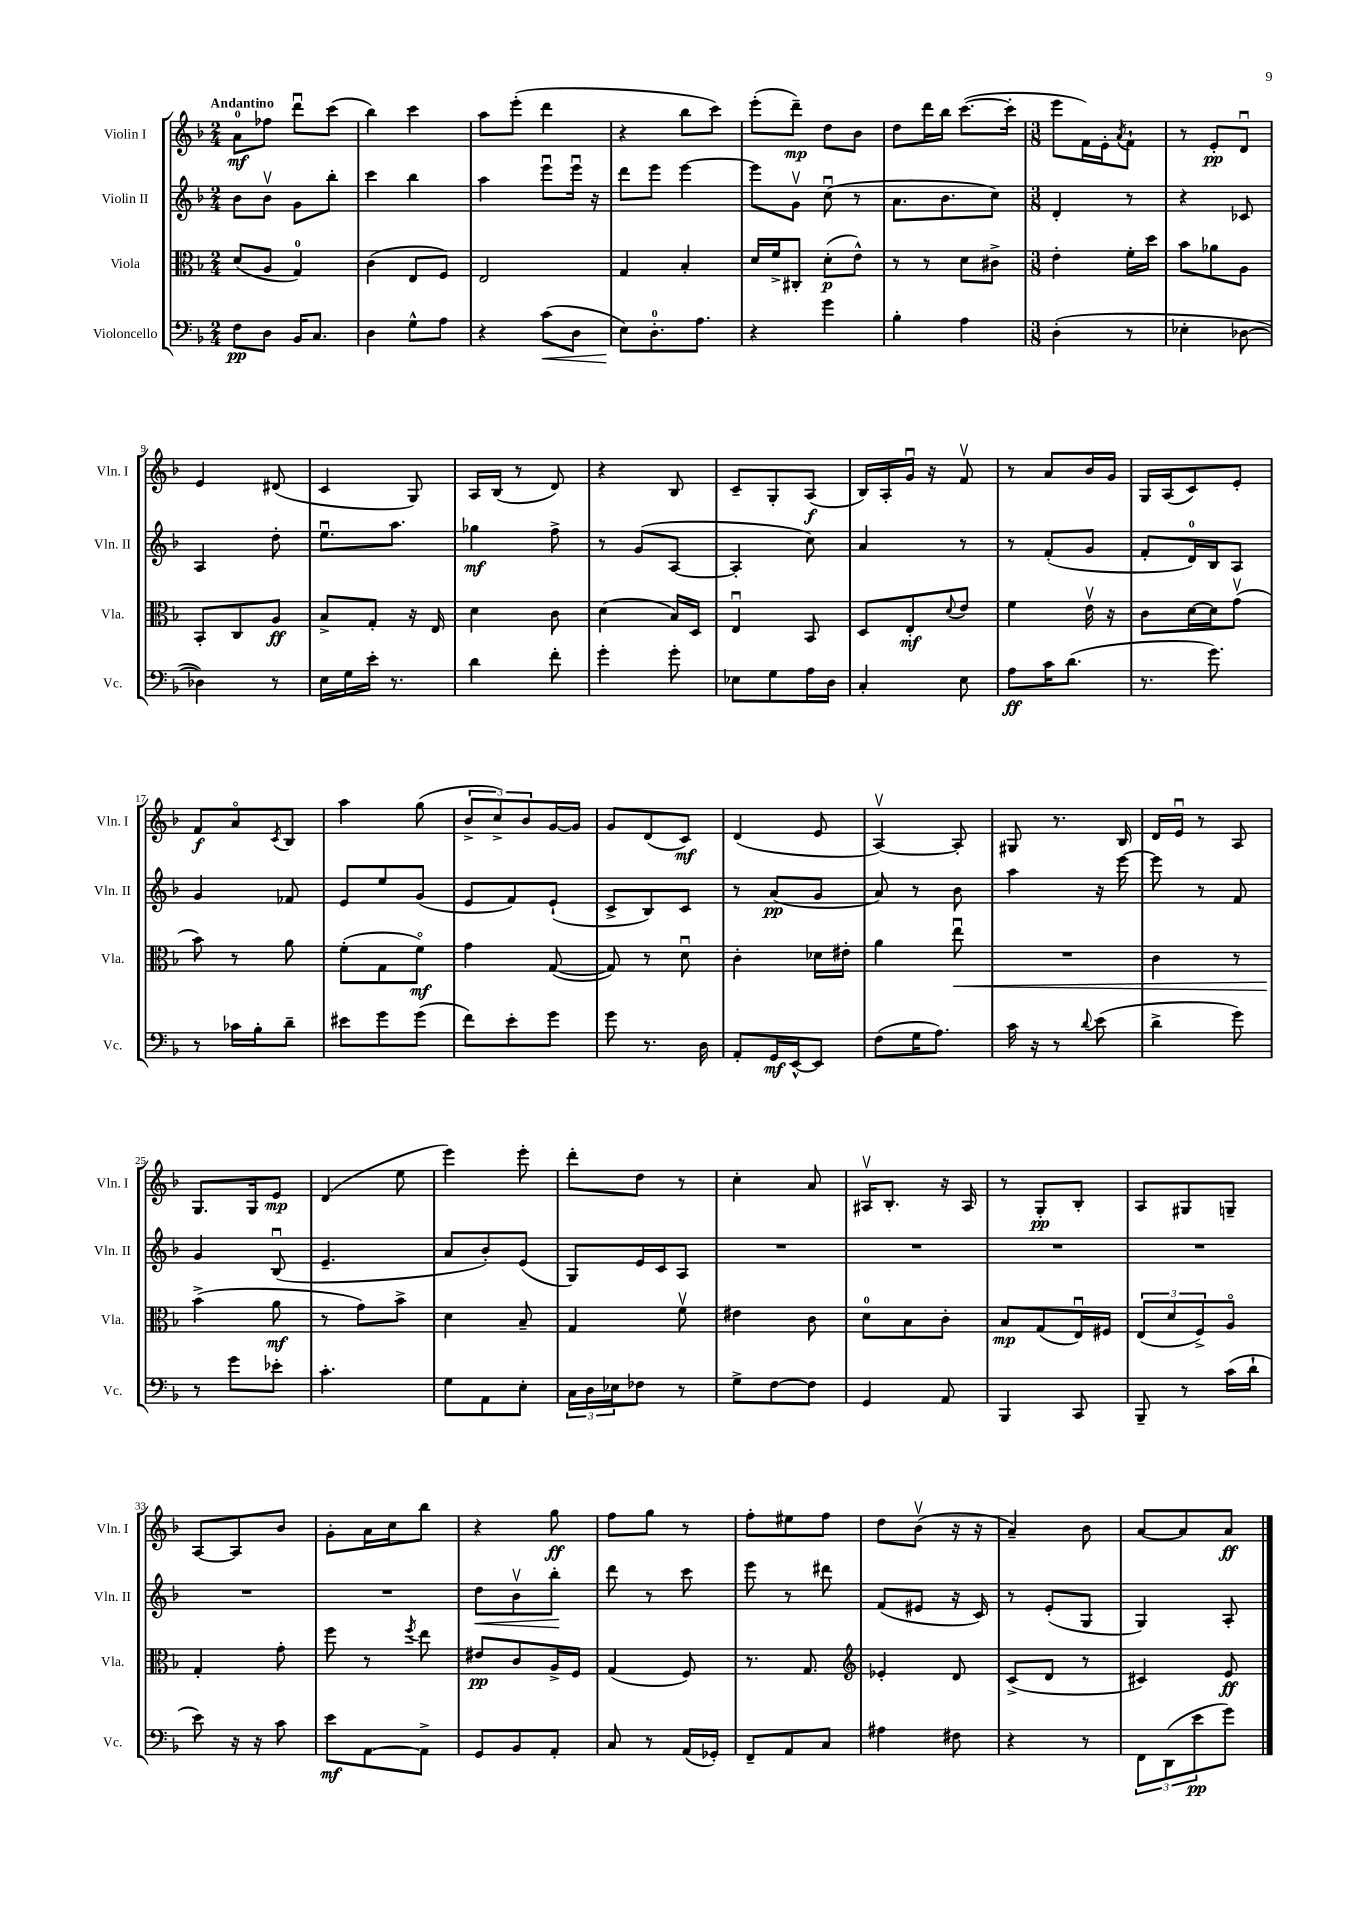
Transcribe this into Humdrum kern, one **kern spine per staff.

**kern	**kern	**kern	**kern
*staff4	*staff3	*staff2	*staff1
*clefF4	*clefC3	*clefG2	*clefG2
*k[b-]	*k[b-]	*k[b-]	*k[b-]
*M2/4	*M2/4	*M2/4	*M2/4
8F\L	(8d/L	8b-\L	8a\L
8D\J	8A/J	8b-v\J	8ff-\J
16BB-/LK	4G/)	8g\L	8dddu\L
8.C/J	.	.	.
.	.	8bb-'\J	(8ccc\J
=	=	=	=
4D\	(4c\	4ccc\	4bb-\)
8G^^\L	8E/L	4bb-\	4ccc\
8A\J	8F/J)	.	.
=	=	=	=
4r	2E/	4aa\	8aa\L
.	.	.	(8eee'\J
(8c\L	.	8eeeu\L	4ddd\
8D\J	.	16eeeu\Jk	.
.	.	16r	.
=	=	=	=
8E\L)	4G/	8ddd\L	4r
8.D'\	.	8eee\J	.
.	4B-'/	[4eee\	8bb-\L
8.A\J	.	.	.
.	.	.	8ccc\J)
=	=	=	=
4r	16d/LL	8eee\]L	(8eee'\L
.	16f^/J	.	.
.	8C#'/J	8gv\J	8ddd~\J)
4g\	(8d'\L	(8ccu\	8dd\L
.	8e^^\J)	8r	8b-\J
=	=	=	=
4B-'\	8r	8.a\L	8dd\L
.	8r	.	16ddd\L
.	.	8.b-\	16bb-\JJ
4A\	8d\L	.	([8.ccc\L
.	8c#^\J	8cc\J)	.
.	.	.	16ccc'\]Jk
=	=	=	=
*M3/8	*M3/8	*M3/8	*M3/8
(4D'\	4e'\	4d'/	8eee\L
.	.	.	16f\L)
.	.	.	16e'\J
.	.	.	8qa/
8r	16f'\LL	8r	8f`\J
.	16dd\JJ	.	.
=	=	=	=
4E-'\	8b-\L	4r	8r
.	8a-\	.	8e'/L
[8D-\	8A\J	8c-/	8du/J
=	=	=	=
4D-\])	8BB-'/L	4A/	4e/
.	8C/	.	.
8r	8A/J	8dd'\	(8d#/
=	=	=	=
16E\LL	8B-^/L	8.eeu\L	4c/
16G\	.	.	.
16e'\JJ	8G'/J	.	.
8.r	.	8.aa\J	.
.	16r	.	8G/)
.	16E/	.	.
=	=	=	=
4d\	4d\	4gg-\	16A/LL
.	.	.	(16B-/JJ
.	.	.	8r
8f'\	8c\	8ff^\	8d/)
=	=	=	=
4g'\	(4d\	8r	4r
.	.	(8g/L	.
8g'\	16B-/LL)	[8A/J	8B-/
.	16D/JJ	.	.
=	=	=	=
8E-\L	4Eu/	4A'/]	8c~/L
8G\	.	.	8G'/
16A\L	8BB-/	8cc\)	(8A/J
16D\JJ	.	.	.
=	=	=	=
4C'/	8D/L	4a/	16B-/LL)
.	.	.	16A'/
.	8E'/	.	16gu/JJ
.	.	.	16r
.	8qqd/	.	.
8E\	8e/J	8r	8fv/
=	=	=	=
8A\L	4f\	8r	8r
16c\K	.	(8f'/L	8a/L
(8.d\J	.	.	.
.	16ev\	8g/J	16b-/L
.	16r	.	16g/JJ
=	=	=	=
8.r	8c\L	8f'/L	16G/LL
.	.	.	(16A/J
.	[16d\L	16d/L)	8c/)
8.g\)	16d\]J	16B-/J	.
.	(8gv\J	8A/J	8e'/J
=	=	=	=
8r	8b-\)	4g/	8f/L
16c-\LL	8r	.	8ao/
16B-'\J	.	.	.
.	.	.	8qc/
8d~\J	8a\	8f-/	8B-/J
=	=	=	=
8e#\L	(8f'\L	8e/L	4aa\
8g\	8G\	8ee/	.
(8g\J	8fo\J)	(8g/J	(8gg\
=	=	=	=
8f\L)	4g\	8e/L	12b-^/L
.	.	.	12cc^/)
8e'\	.	8f/)	.
.	.	.	12b-/
8g\J	([8G/	(8e`/J	[16g/L
.	.	.	16g/]JJ
=	=	=	=
8g\	8G/])	8c^/L	8g/L
8.r	8r	8B-/)	(8d/
.	8du\	8c/J	8c/J)
16D\	.	.	.
=	=	=	=
8AA'/L	4c'\	8r	(4d/
16GG/L	.	(8a/L	.
[16EE^^/J	.	.	.
8EE/]J	16d-\LL	8g/J	8e/
.	16e#'\JJ	.	.
=	=	=	=
(8F\L	4a\	8a/)	[4Av/)
16G\K	.	8r	.
8.A\J)	.	.	.
.	8eeu\	8b-\	8A'/]
=	=	=	=
16c\	4.r	4aa\	8G#/
16r	.	.	.
8r	.	.	8.r
8qqd/	.	.	.
(8e\	.	16r	.
.	.	[16eee\	16B-/
=	=	=	=
4d^\	4c\	8eee\]	16d/LL
.	.	.	16eu/JJ
.	.	8r	8r
8g\)	8r	8f/	8A/
=	=	=	=
8r	(4b-^\	4g/	8.G/L
8g\L	.	.	.
.	.	.	16G/k
8e-'\J	8a\	(8B-u/	8e/J
=	=	=	=
4.c'\	8r	4.e~/	(4d/
.	8g\L)	.	.
.	8b-^\J	.	8ee\
=	=	=	=
8G\L	4d\	8a/L	4eee\)
8AA\	.	8b-'/)	.
8E'\J	8B-~/	(8e/J	8eee'\
=	=	=	=
24C\LL	4G/	8G/L)	8ddd'\L
24D\	.	.	.
24E-\J	.	.	.
8F-\J	.	16e/L	8dd\J
.	.	16c/J	.
8r	8fv\	8A/J	8r
=	=	=	=
8G^\L	4e#\	4.r	4cc'\
[8F\	.	.	.
8F\]J	8c\	.	8a/
=	=	=	=
4GG/	8d\L	4.r	16A#v/LK
.	.	.	8.B-'/J
.	8B-\	.	.
8AA/	8c'\J	.	16r
.	.	.	16A#/
=	=	=	=
4BBB-/	8B-/L	4.r	8r
.	(8G/	.	8G'/L
8CC/	16Eu/L)	.	8B-'/J
.	16F#/JJ	.	.
=	=	=	=
8BBB-~/	(12E/L	4.r	8A/L
.	12d/	.	.
8r	.	.	8G#/
.	12F^/)	.	.
(16c\LL	8Ao/J	.	8G~/J
16d`\JJ	.	.	.
=	=	=	=
8e\)	4G'/	4.r	[8A/L
16r	.	.	8A/]
16r	.	.	.
8c\	8g'\	.	8b-/J
=	=	=	=
8e\L	8ff\	4.r	8g'\L
[8AA\	8r	.	16a\L
.	.	.	16cc\J
.	8qff/	.	.
8AA^\]J	8ee\	.	8bb-\J
=	=	=	=
8GG/L	8e#/L	8dd\L	4r
8BB-/	8c/	8b-v\	.
8AA'/J	16A^/L	8bb-'\J	8gg\
.	16F/JJ	.	.
=	=	=	=
8C/	(4G/	8ddd\	8ff\L
8r	.	8r	8gg\J
(16AA/LL	8F/)	8ccc\	8r
16GG-'/JJ)	.	.	.
=	=	=	=
8FF~/L	8.r	8eee\	8ff'\L
8AA/	.	8r	8ee#\
.	8.G/	.	.
8C/J	.	8ddd#\	8ff\J
=	=	=	=
*	*clefG2	*	*
4A#\	4e-'/	(8f/L	8dd\L
.	.	8e#/J	(8b-v\J
8F#\	8d/	16r	16r
.	.	16c/)	16r
=	=	=	=
4r	(8c^/L	8r	4a~/)
.	8d/J	(8e'/L	.
8r	8r	8G/J	8b-\
=	=	=	=
12FF\L	4c#/)	4G/)	[8a/L
(12DD\	.	.	.
.	.	.	8a/]
12e\	.	.	.
8g\J)	8e/	8A'/	8a/J
==	==	==	==
*-	*-	*-	*-
